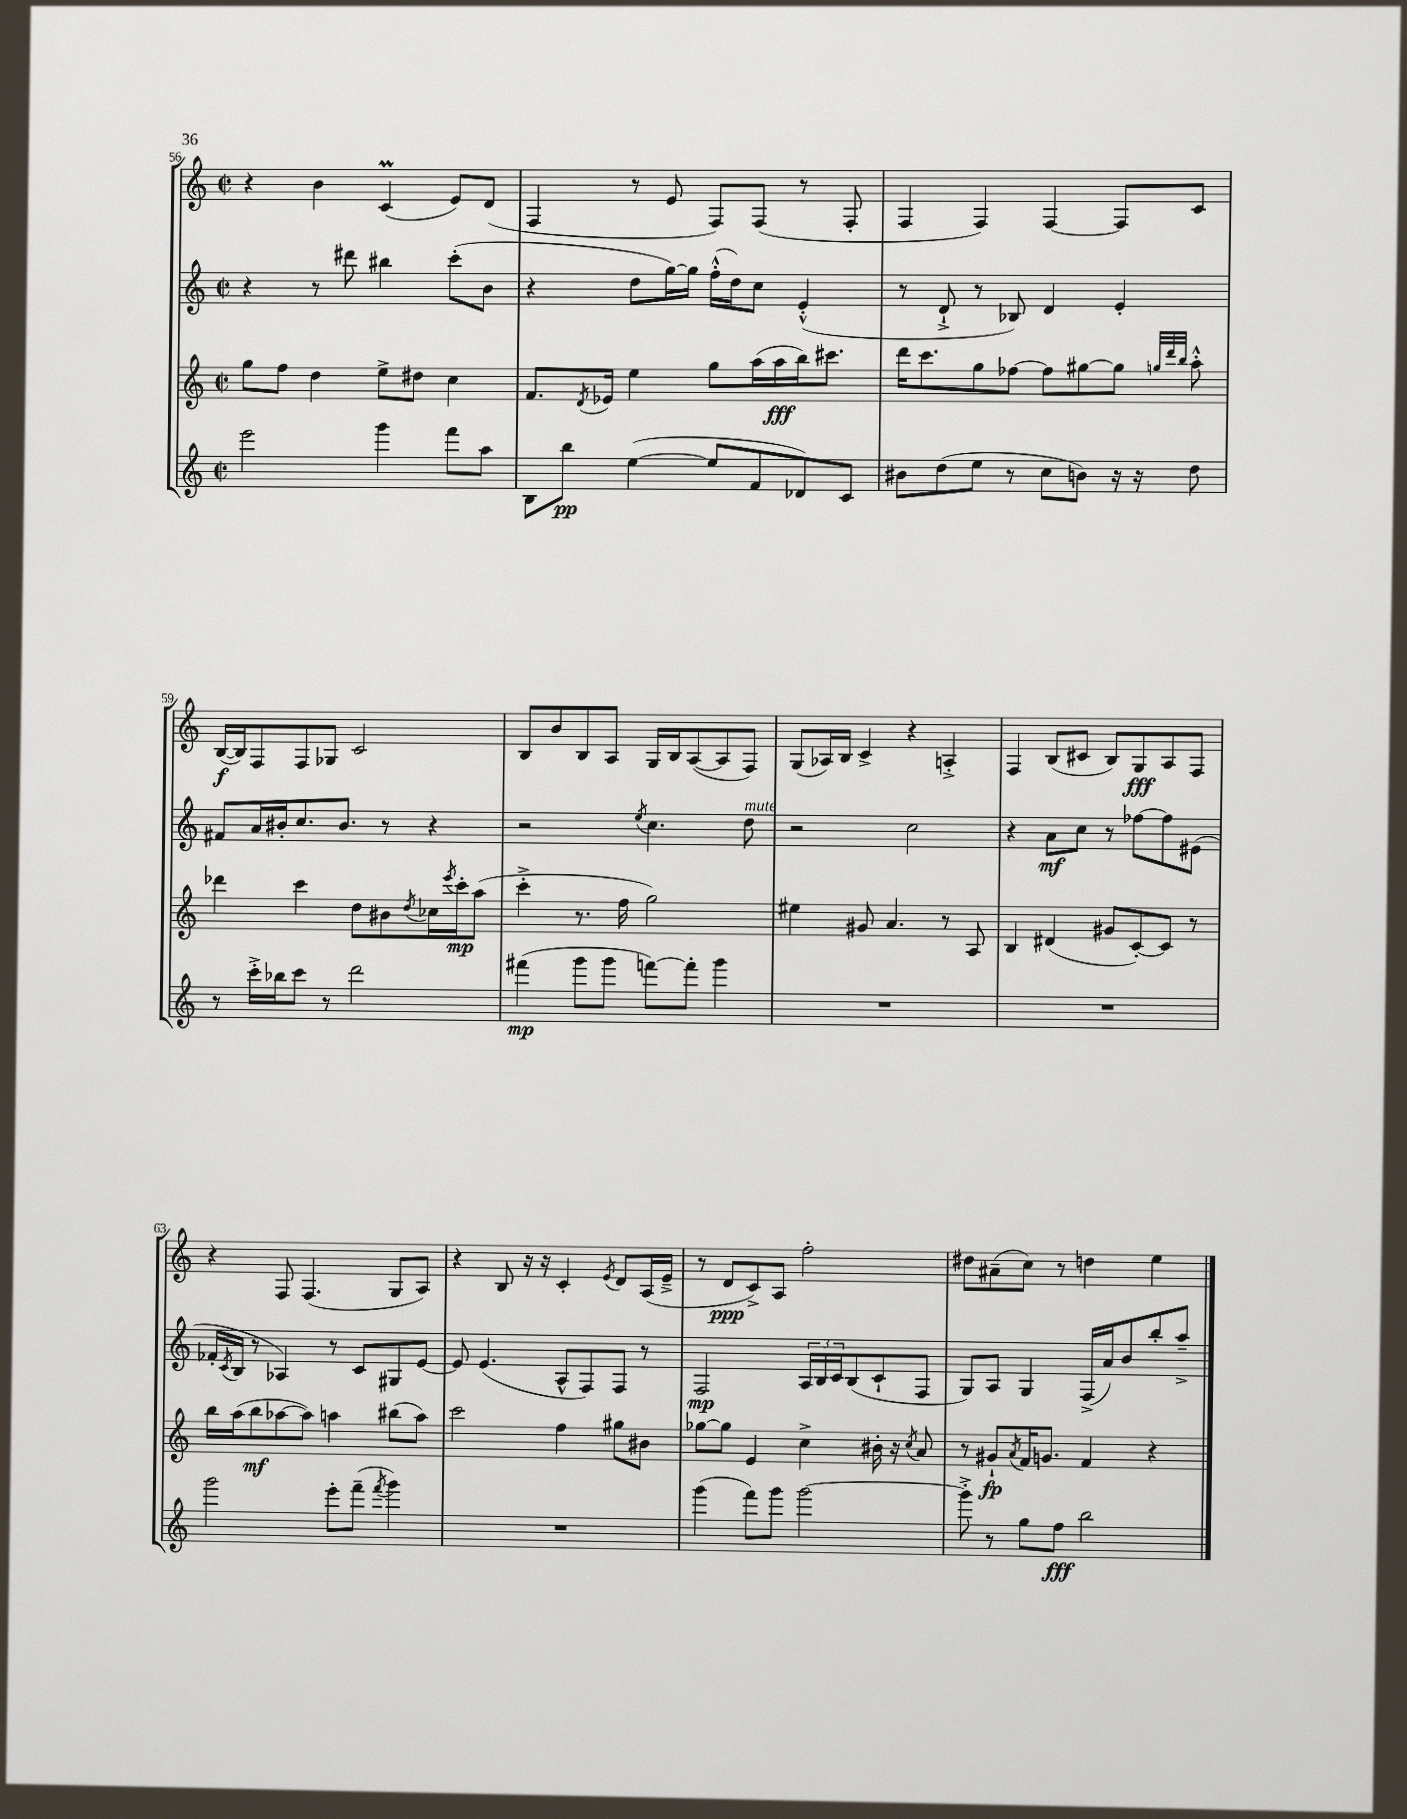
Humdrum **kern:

**kern	**dynam	**kern	**dynam	**kern	**dynam	**kern	**dynam
*part4	*part4	*part3	*part3	*part2	*part2	*part1	*part1
*staff4	*staff4	*staff3	*staff3	*staff2	*staff2	*staff1	*staff1
*clefG2	*	*clefG2	*	*clefG2	*	*clefG2	*
*k[]	*	*k[]	*	*k[]	*	*k[]	*
*M2/2	*	*M2/2	*	*M2/2	*	*M2/2	*
*met(c|)	*	*met(c|)	*	*met(c|)	*	*met(c|)	*
=56	=56	=56	=56	=56	=56	=56	=56
2eee\	.	8gg\L	.	4r	.	4r	.
.	.	8ff\J	.	.	.	.	.
.	.	4dd\	.	8r	.	4b\	.
.	.	.	.	8ddd#X\	.	.	.
4ggg\	.	8ee^\L	.	4bb#X\	.	(4cM/	.
.	.	8dd#X\J	.	.	.	.	.
8fff\L	.	4cc\	.	(8ccc'\L	.	8e/L)	.
8aa\J	.	.	.	8b\J	.	(8d/J	.
=57	=57	=57	=57	=57	=57	=57	=57
8B\L	.	8.f/L	.	4r	.	4F/	.
8bb\J	pp	.	.	.	.	.	.
.	.	8qd/	.	.	.	.	.
.	.	16e-X/Jk	.	.	.	.	.
([4ee\	.	4ee\	.	8dd\L	.	8r	.
.	.	.	.	[16gg\L)	.	8e/	.
.	.	.	.	16gg\JJ]	.	.	.
8ee/L]	.	8gg\L	.	(16ff'^^\LL	.	8F/L)	.
.	.	.	.	16dd\J)	.	.	.
8f/	.	(16aa\L	.	8cc\J	.	(8F/J	.
.	.	16aa\	fff	.	.	.	.
8d-X/)	.	16bb\J)	.	(4e'^^/	.	8r	.
.	.	8.ccc#X\J	.	.	.	.	.
8c/J	.	.	.	.	.	8F'/	.
=58	=58	=58	=58	=58	=58	=58	=58
8b#X\L	.	16ddd\KL	.	8r	.	4F/	.
.	.	8.ccc\	.	.	.	.	.
(8dd\	.	.	.	8d`^/	.	.	.
8ee\J	.	8gg\	.	8r	.	4F/)	.
8r	.	[8ff-X\J	.	8B-X/)	.	.	.
8cc\L	.	8ff-\L]	.	4d/	.	[4F/	.
8bn\J)	.	[8gg#X\	.	.	.	.	.
16r	.	8gg#\J]	.	4e'/	.	8F/L]	.
16r	.	.	.	.	.	.	.
.	.	32qqggn/LLL	.	.	.	.	.
.	.	32qqddd/	.	.	.	.	.
.	.	32qqbb/JJJ	.	.	.	.	.
8dd\	.	8aa'^^\	.	.	.	8c/J	.
!!LO:LB:g=z
=59	=59	=59	=59	=59	=59	=59	=59
8r	.	4ddd-X\	.	8f#X/L	.	([16B/LL	f
.	.	.	.	.	.	16B/J])	.
16ccc'^\LL	.	.	.	16a/L	.	8F/	.
16bb-X\J	.	.	.	16b#X'/J	.	.	.
8ccc\J	.	4ccc\	.	8.cc/	.	8F/	.
8r	.	.	.	.	.	8G-X/J	.
.	.	.	.	8.b#/J	.	.	.
2ddd\	.	8dd\L	.	.	.	2c/	.
.	.	8b#X\	.	8r	.	.	.
.	.	8qdd/	.	.	.	.	.
.	.	16cc-X\L	.	4r	.	.	.
.	.	8qeee/	.	.	.	.	.
.	.	16ccc'\J	mp	.	.	.	.
.	.	(8aa\J	.	.	.	.	.
=60	=60	=60	=60	=60	=60	=60	=60
(4fff#X\	mp	4ccc'^\	.	2r	.	8B/L	.
.	.	.	.	.	.	8b/	.
8ggg\L	.	8.r	.	.	.	8B/	.
8ggg\J	.	.	.	.	.	8A/J	.
.	.	16ff\	.	.	.	.	.
.	.	.	.	8qee/	.	.	.
[8fffn\L)	.	2gg\)	.	4.cc\	.	16G/LL	.
.	.	.	.	.	.	16B/J	.
8fff'\J]	.	.	.	.	.	([8A/	.
4ggg\	.	.	.	.	.	8A/]	.
!	!	!	!	!LO:TX:a:i:t=mute	!	!	!
.	.	.	.	8dd\	.	8F/J)	.
=61	=61	=61	=61	=61	=61	=61	=61
1r	.	4ee#X\	.	2r	.	(8G/L	.
.	.	.	.	.	.	16A-X/L)	.
.	.	.	.	.	.	16B/JJ	.
.	.	8g#X/	.	.	.	4c^/	.
.	.	4.a/	.	.	.	.	.
.	.	.	.	2cc\	.	4r	.
.	.	8r	.	.	.	4An'^/	.
.	.	8A/	.	.	.	.	.
=62	=62	=62	=62	=62	=62	=62	=62
1r	.	4B/	.	4r	.	4F/	.
.	.	(4d#X/	.	8a\L	mf	(8B/L	.
.	.	.	.	8cc\J	.	8c#X/J	.
.	.	8g#X/L	.	8r	.	8B/L)	.
.	.	[8c'/)	.	[8ff-X\L	.	8G/	fff
.	.	8c/J]	.	8ff-\]	.	8A/	.
.	.	8r	.	(8e#X\J	.	8F/J	.
!!LO:LB:g=z
=63	=63	=63	=63	=63	=63	=63	=63
2ggg\	.	16bb\LL	.	16f-X'/LL	.	4r	.
.	.	.	.	8qc/	.	.	.
.	.	(16aa\J	.	16B/JJ	.	.	.
.	.	8bb\	mf	8r	.	.	.
.	.	[8aa-X\	.	4A-X/)	.	8F/	.
.	.	8aa-\J])	.	.	.	(4.F/	.
8eee'\L	.	4aan\	.	8r	.	.	.
(8fff~\J	.	.	.	8c/L	.	.	.
8qfff/	.	.	.	.	.	.	.
4ggg\)	.	(8bb#X\L	.	8G#X/	.	8G/L	.
.	.	8aa\J)	.	[8e/J	.	8A/J)	.
=64	=64	=64	=64	=64	=64	=64	=64
1r	.	2ccc\	.	8e/]	.	4r	.
.	.	.	.	(4.e/	.	.	.
.	.	.	.	.	.	8B/	.
.	.	.	.	.	.	16r	.
.	.	.	.	.	.	16r	.
.	.	4ff\	.	8A^^/L	.	4c'/	.
.	.	.	.	8F/)	.	.	.
.	.	.	.	.	.	8qe/	.
.	.	8gg#X\L	.	8F/J	.	8d/L	.
.	.	8b#X\J	.	8r	.	(16A/L	.
.	.	.	.	.	.	16e~^/JJ	.
=65	=65	=65	=65	=65	=65	=65	=65
(4ggg\	.	[8gg-X\L	.	2F/	mp	8r	.
.	.	8gg-\J]	.	.	.	8d/L	ppp
8fff\L)	.	4e/	.	.	.	8c^/)	.
8ggg\J	.	.	.	.	.	8A/J	.
[2ggg\	.	4cc^\	.	24A/LL	.	2ff'\	.
.	.	.	.	24B/	.	.	.
.	.	.	.	24c/J	.	.	.
.	.	.	.	(8B/	.	.	.
.	.	16b#X'\	.	8c`/	.	.	.
.	.	16r	.	.	.	.	.
.	.	8qcc/	.	.	.	.	.
.	.	8a/	.	8F/J	.	.	.
=66	=66	=66	=66	=66	=66	=66	=66
8ggg'^\]	.	8r	.	8G/L)	.	8dd#X\L	.
8r	.	8g#X`/L	fp	8A/J	.	(8a#X~\	.
.	.	8qa/	.	.	.	.	.
8gg\L	.	16f/K	.	4G/	.	8cc\J)	.
.	.	8.gn/J	.	.	.	.	.
8ff\J	fff	.	.	.	.	8r	.
2bb\	.	4f/	.	(16F^/LL	.	4ddn\	.
.	.	.	.	16a/J)	.	.	.
.	.	.	.	8b/	.	.	.
.	.	4r	.	8bb'/	.	4ee\	.
.	.	.	.	8aa~^/J	.	.	.
==	==	==	==	==	==	==	==
*-	*-	*-	*-	*-	*-	*-	*-
